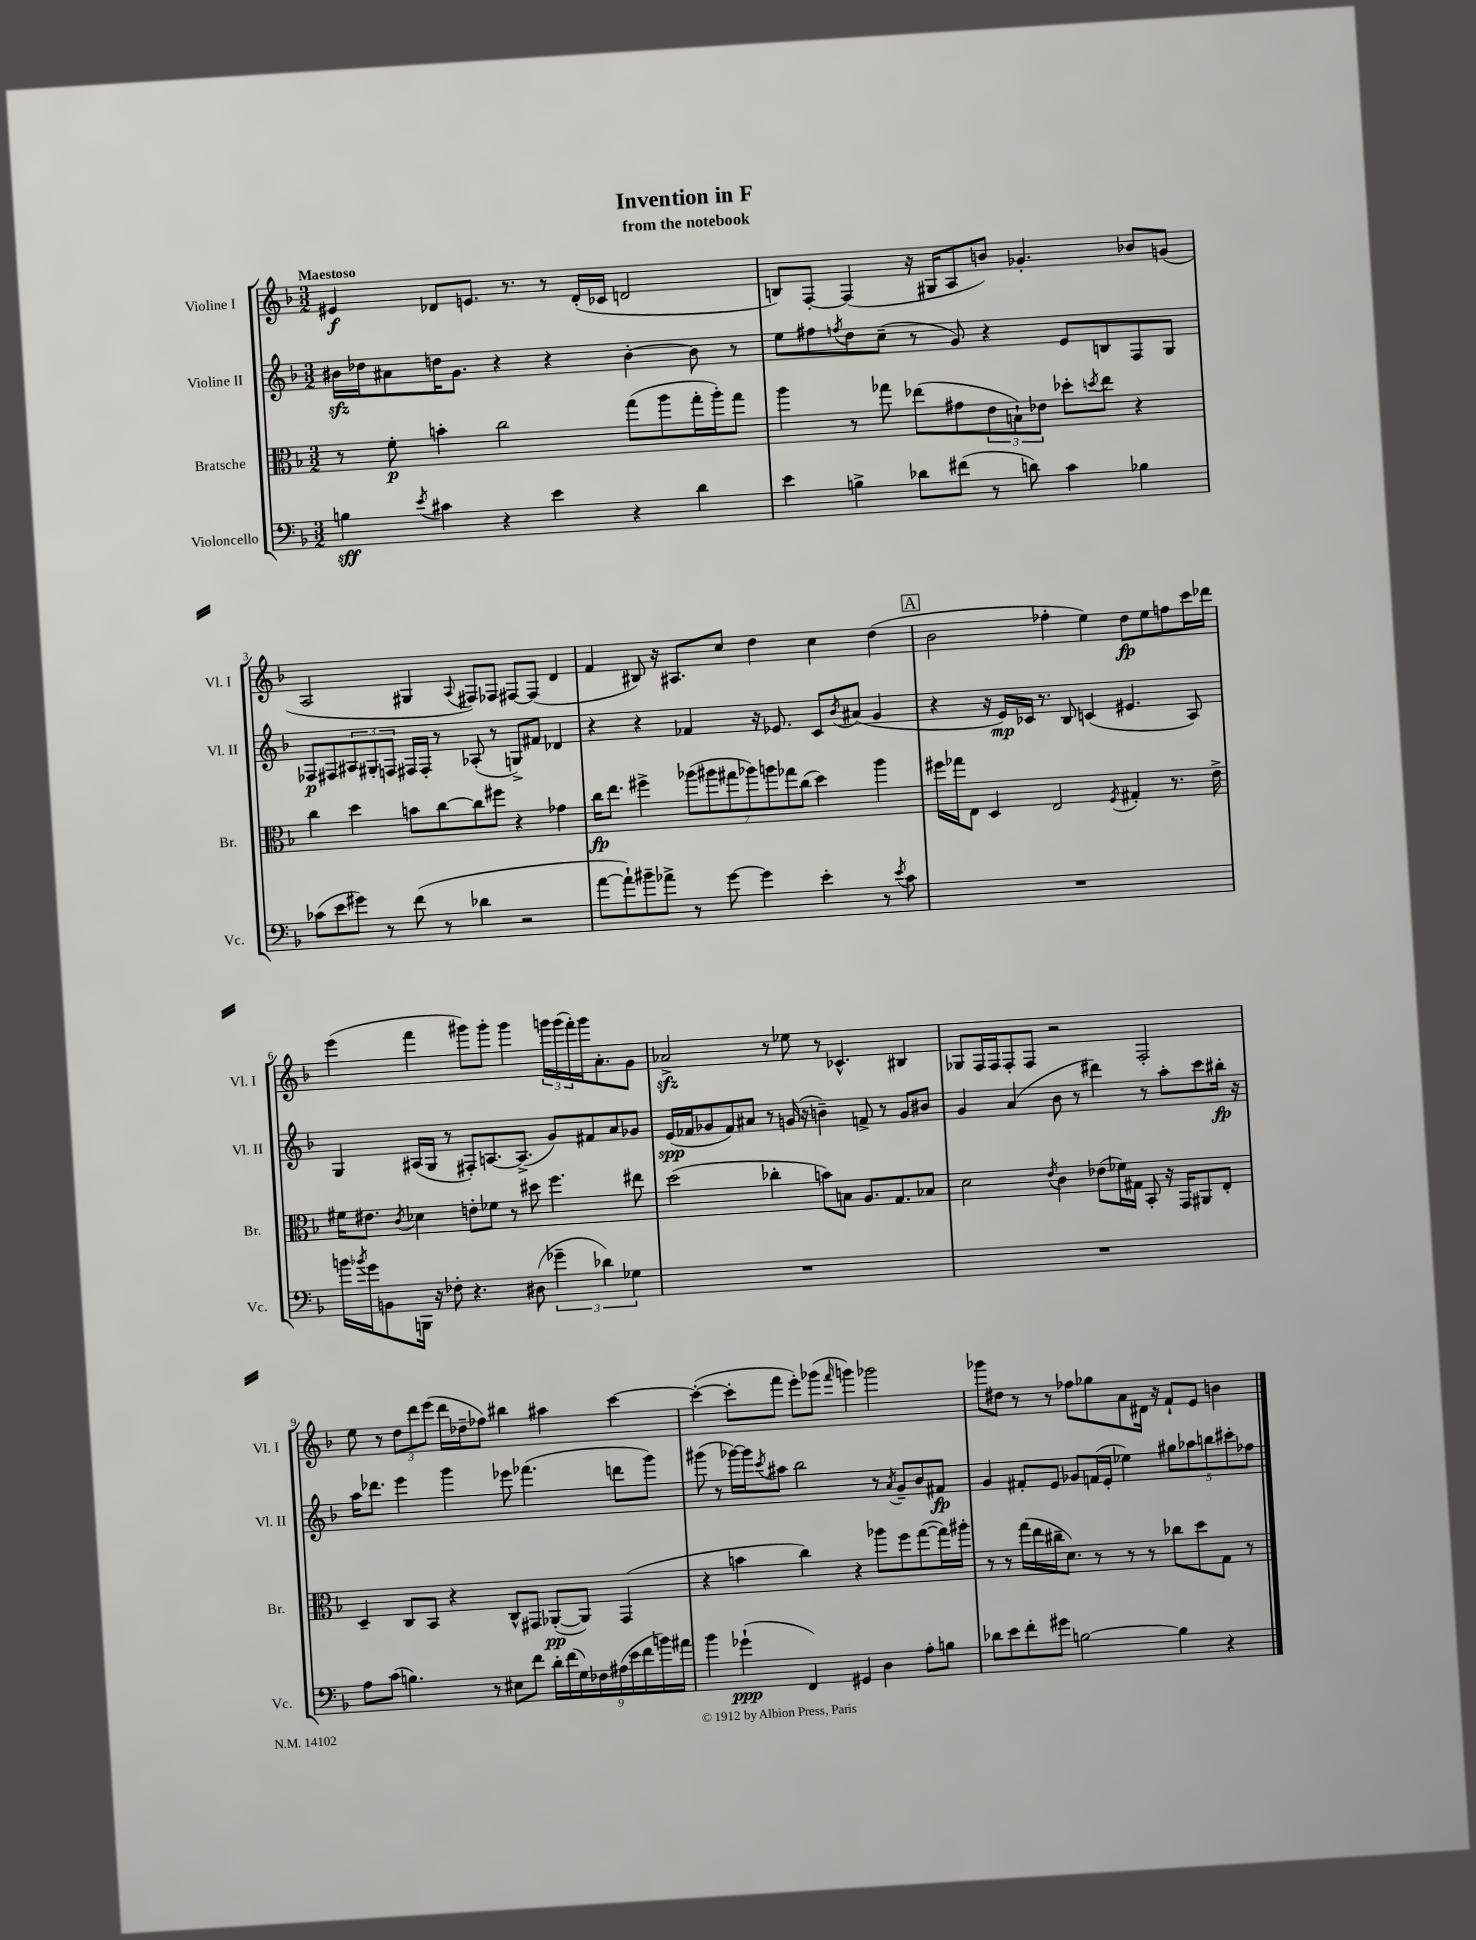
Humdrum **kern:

**kern	**kern	**kern	**kern
*staff4	*staff3	*staff2	*staff1
*clefF4	*clefC3	*clefG2	*clefG2
*k[b-]	*k[b-]	*k[b-]	*k[b-]
*M3/2	*M3/2	*M3/2	*M3/2
4B	8r	16b#	4e#
.	.	16dd-	.
.	8f'	8a#	.
8qe	.	.	.
4c#	4b'	16dd	8d-
.	.	8.g	.
.	.	.	8.e
4r	2cc	4r	.
.	.	.	8.r
4e	.	4r	8r
.	.	.	(16d-'
.	.	.	16c-
4r	(8gg	[4b#'	2d
.	8aa	.	.
4d	16gg'	8b#]	.
.	16aa')	.	.
.	8gg	8r	.
=	=	=	=
4e	4aa	8ee	8B)
.	.	8ff#	[8F'
.	.	8qff	.
4B^	8r	8dd	(4F]
.	8gg-	(8cc~	.
8d-	(8ee-	8r	16r
.	.	.	16G#
(8f#	8g#	8g)	8A
8r	12e	4r	8b)
.	12B`)	.	.
8d)	.	.	4.g-'
.	12e-	.	.
4c	8dd-'	8e	.
.	8qdd	.	.
.	8ee-	8B	.
4B-	4r	8F	8b-
.	.	8G	(8g
=	=	=	=
(8c-	4cc	8F-	2A
8e	.	8F#	.
8g#)	4dd	12A#	.
.	.	12G#'	.
8r	.	.	.
.	.	12F	.
(8f	8b	16F#	4G#
.	.	16F#'	.
8r	[8cc	8r	.
.	.	.	8qqA
4d-	8cc]	(8A-'	8F#)
.	8ff#	8r	8F-
2r	4r	8G^)	[8F#
.	.	8f#	(8F#]
.	4g-	4d-	4d
=	=	=	=
[8a	16cc	4r	4f
.	8.ee	.	.
8a`])	.	.	.
8b#~	4ff#^	4r	8B#)
8a-^	.	.	16r
.	.	.	8.A#
8r	(14aa-	4f-	.
.	14aa#	.	.
[8g	.	.	8cc
.	14gg#	.	.
.	14aa-)	.	.
4g]	.	16r	4dd
.	14aa	.	.
.	.	8.e-	.
.	14gg-	.	.
.	(14cc	.	.
4e'	4dd)	8c	4cc
.	.	8qb-	.
.	.	(8a#	.
8r	4aa	4g	(4dd
8qe	.	.	.
8c	.	.	.
=	=	=	=
1.r	16ff#	4r	2b-
.	16gg-	.	.
.	8E	.	.
.	4D	16r	.
.	.	16e)	.
.	.	16c-	.
.	.	8.r	.
.	2E	.	4ff-'
.	.	8B-	.
.	.	(4c	4ee)
.	8qF	.	.
.	4G#'	4.e#	8dd
.	.	.	8ee
.	8.r	.	8ff
.	.	8A)	16ccc
.	16e^	.	16ddd-
=	=	=	=
16b	16f#	4G	(4eee
8qb-	.	.	.
16g	8.e#	.	.
8BB	.	.	.
.	8qc	.	.
16BBB	4d-	(16A#	4fff
16r	.	16G	.
8F-'	.	8r	.
4.r	8e'	8F#')	8ggg#)
.	8f-	[8.A	8ggg#'
.	8r	.	4ggg#
.	.	(8.A^]	.
(8D#	8dd#	.	.
6g-~	4.ff	8g)	24ggg
.	.	.	(24ggg
.	.	.	24fff')
.	.	8f#	16ggg
6d-)	.	.	.
.	.	.	8.a'
.	.	8a	.
6G-	.	.	.
.	8ee#	8g-	8g
=	=	=	=
1.r	(2dd	(16e	2a-^
.	.	16f-	.
.	.	8g-	.
.	.	8f-)	.
.	.	8a#	.
.	4cc-'	8r	8r
.	.	(16g	8ee-
.	.	16r	.
.	8b)	4b~)	8r
.	8B	.	4.c-^^
.	8.A	8f^	.
.	.	8r	.
.	8.G	.	.
.	.	8g	4B#
.	8B-	8b#	.
=	=	=	=
1.r	2d	4g	8G-
.	.	.	16F
.	.	.	16F
.	.	(4a	8F'
.	.	.	8F
.	8qe	.	.
.	4c	8b-	2r
.	.	8r	.
.	(8e-	4ddd#)	.
.	16f-)	.	.
.	16G#	.	.
.	8BB-'	8r	2F'
.	16r	8aa'	.
.	16GG	.	.
.	8AA#	8ccc	.
.	8E'	16bb#'	.
.	.	16r	.
=	=	=	=
8A	4D~	16aa	8ee
.	.	8.ddd-	.
(8c	.	.	8r
4.B)	8C	4eee	12dd
.	.	.	12ddd
.	8BB-	.	.
.	.	.	(12eee
.	4r	4ggg	16ddd
.	.	.	16dd-~
8r	.	.	8ff-)
8E#	8C^^	8eee-	4bb#
8f	8GG#	(4.fff-	.
18d'	([8AA-'	.	4aa#
(18f	.	.	.
18G)	.	.	.
.	8AA-])	.	.
18F-	.	.	.
(18A#	.	.	.
.	(4GG#	8ddd	[4ccc
18e	.	.	.
18f	.	.	.
.	.	8ggg)	.
18b)	.	.	.
18a#	.	.	.
=	=	=	=
4b-	4r	(8ggg#	(4ccc'_
.	.	8r	.
(4g-`	4b	[16ggg-)	8ccc']
.	.	16ggg-]	.
.	.	8qccc	.
.	.	8aa#	8fff
4FF)	4cc)	2bb-	8eee')
.	.	.	(8ggg-
.	.	.	16qqfff
4GG#	4r	.	4ggg)
4D	8aa-	8r	2ggg-
.	.	8qa	.
.	8ff	8g~	.
8A'	([8gg	8b-	.
8B	16gg])	8f#	.
.	16aa#'	.	.
=	=	=	=
8d-	8r	4g	8ggg-
8e	8r	.	8dd#
8f'	(16gg	8f#'	8r
.	16ee	.	.
8g#	16cc#~	8e	8r
.	8.d)	.	.
[2B	.	8g-	8ff-
.	8r	(16f	8gg-
.	.	16e'	.
.	8r	4ee-)	8a
.	8r	.	16d#
.	.	.	16r
4B]	8cc-	10gg#	8f`
.	.	10aa-	.
.	8dd	.	8e
.	.	10bb	.
4r	8G	.	4b
.	.	10ccc#'	.
.	8r	.	.
.	.	10ff-	.
==	==	==	==
*-	*-	*-	*-
